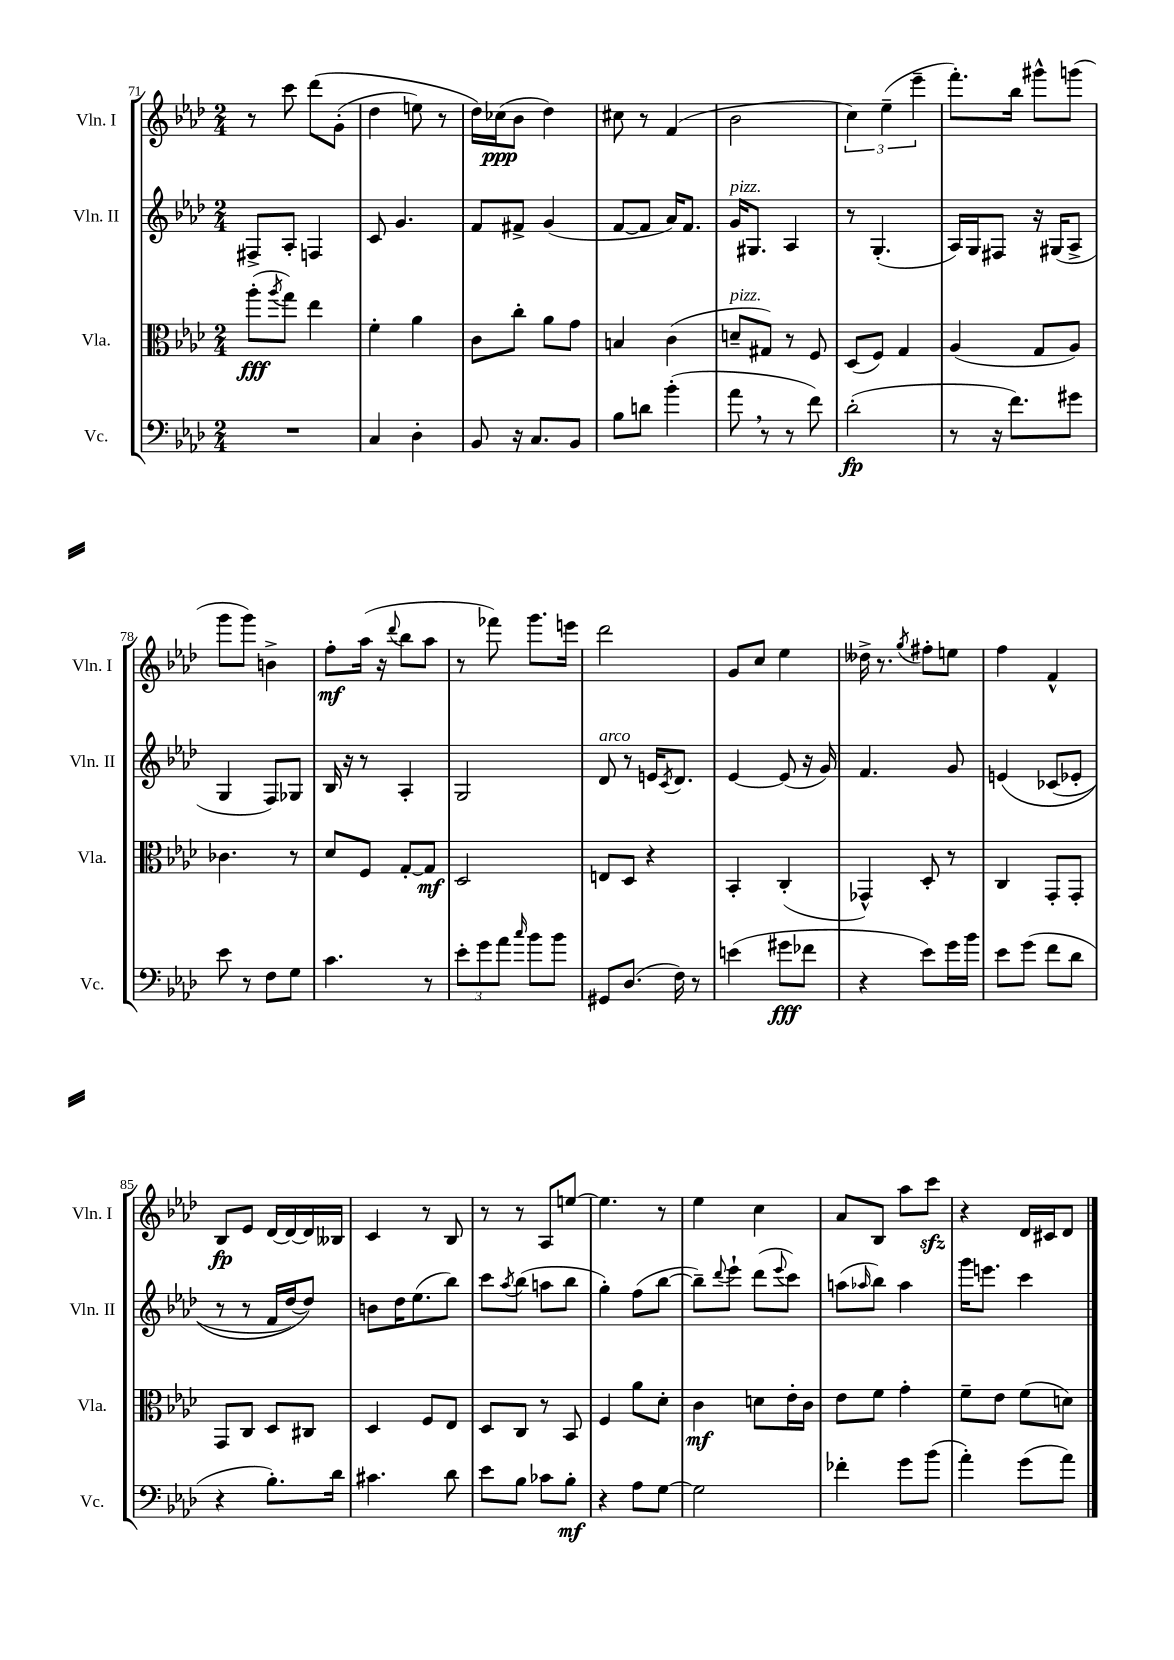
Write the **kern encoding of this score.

**kern	**kern	**kern	**kern
*staff4	*staff3	*staff2	*staff1
*clefF4	*clefC3	*clefG2	*clefG2
*k[b-e-a-d-]	*k[b-e-a-d-]	*k[b-e-a-d-]	*k[b-e-a-d-]
*M2/4	*M2/4	*M2/4	*M2/4
2r	(8aa-'\L	8F#^/L	8r
.	8qaa-/	.	.
.	8gg\J)	8A-'/J	8ccc\
.	4ee-\	4F/	&(8ddd-\L
.	.	.	(8g'\J
=	=	=	=
4C/	4f'\	8c/	4dd-\
.	.	4.g/	.
4D-'\	4a-\	.	8ee\)
.	.	.	8r
=	=	=	=
8BB-/	8c\L	8f/L	16dd-\LL&)
.	.	.	(16cc-\J
16r	8cc'\J	8f#^/J	8b-\J
8.C/L	.	.	.
.	8a-\L	(4g/	4dd-\)
8BB-/J	8g\J	.	.
=	=	=	=
8B-\L	4B/	[8f/L	8cc#\
8d\J	.	8f/]J	8r
(4b-'\	(4c\	16a-/LK)	(4f/
.	.	8.f/J	.
=	=	=	=
8a-\	8d~/L	16g/LK	2b-\
.	.	8.G#/J	.
8r	8G#/J)	.	.
8r	8r	4A-/	.
8f\)	8F/	.	.
=	=	=	=
(2d-'\	(8D-/L	8r	6cc\)
.	8F/J)	(4.G'/	.
.	.	.	(6ee-~\
.	4G/	.	.
.	.	.	6eee-~\
=	=	=	=
8r	(4A-/	16A-/LL)	8.fff'\L)
.	.	16G/J	.
16r	.	8F#/J	.
8.f\L)	.	.	16bb-\Jk
.	8G/L	16r	8ggg#^^\L
.	.	(16G#/LK	.
8g#\J	8A-/J)	8A-^/J	(8ggg\J
=	=	=	=
8e-\	4.c-\	4G/	8ggg\L
8r	.	.	8ggg\J)
8F\L	.	8F/L)	4b^\
8G\J	8r	8G-/J	.
=	=	=	=
4.c\	8d-/L	16B-/	8ff'\L
.	.	16r	.
.	8F/J	8r	(16aa-\Jk
.	.	.	16r
.	.	.	8qqddd-/
.	[8G'/L	4A-'/	8bb-\L
8r	8G/]J	.	8aa-\J
=	=	=	=
12e-'\L	2D-/	2G/	8r
12g\	.	.	.
.	.	.	8fff-\)
12a-\J	.	.	.
16qqcc/	.	.	.
8b-\L	.	.	8.ggg\L
8b-\J	.	.	.
.	.	.	16eee\Jk
=	=	=	=
8GG#/L	8E/L	8d-/	2ddd-\
(8.D-/J	8D-/J	8r	.
.	4r	16e/LK	.
.	.	8qc/	.
16F\)	.	8.d-/J	.
8r	.	.	.
=	=	=	=
(4e\	4BB-'/	[4e-/	8g/L
.	.	.	8cc/J
8g#\L	(4C'/	(8e-/]	4ee-\
8f-\J	.	16r	.
.	.	16g/)	.
=	=	=	=
4r	4GG-^^/)	4.f/	16dd--^\
.	.	.	8.r
.	.	.	8qgg/
8e-\L)	8D-'/	.	8ff#'\L
16g\L	8r	8g/	8ee\J
16b-\JJ	.	.	.
=	=	=	=
8e-\L	4C/	&(4e/	4ff\
(8g\J	.	.	.
8f\L	8GG'/L	(8c-/L	4f^^/
8d-\J	8GG'/J	8e-'/J	.
=	=	=	=
4r	8GG/L	8r	8B-/L
.	8C/J	8r	8e-/J
8.B-'\L)	8D-/L	16f/LL	[16d-/LL
.	.	[16dd-/J)	16d-/_
.	8C#/J	8dd-/]J&)	16d-/]
16d-\Jk	.	.	16B--/JJ
=	=	=	=
4.c#\	4D-/	8b\L	4c/
.	.	16dd-\K	.
.	.	(8.ee-\	.
.	8F/L	.	8r
8d-\	8E-/J	8bb-\J)	8B-/
=	=	=	=
8e-\L	8D-/L	8ccc\L	8r
.	.	8qaa-/	.
8B-\J	8C/J	(8bb-\J	8r
8c-\L	8r	8aa\L	8A-/L
8B-'\J	8BB-/	8bb-\J	[8ee/J
=	=	=	=
4r	4F/	4gg'\)	4.ee\]
8A-\L	8a-\L	(8ff\L	.
[8G\J	8d-'\J	[8bb-\J	8r
=	=	=	=
2G\]	4c\	8bb-~\]L)	4ee-\
.	.	8qqddd-/	.
.	.	8eee-`\J	.
.	8d\L	(8ddd-\L	4cc\
.	.	8qqeee-/	.
.	16e-'\L	8ccc\J)	.
.	16c\JJ	.	.
=	=	=	=
4f-'\	8e-\L	(8aa\L	8a-/L
.	.	16qqaa-/	.
.	8f\J	8bb-\J)	8B-/J
8g\L	4g'\	4aa-\	8aa-\L
(8b-\J	.	.	8ccc\J
=	=	=	=
4a-'\)	8f~\L	16ggg\LK	4r
.	.	8.eee\J	.
.	8e-\J	.	.
(8g\L	(8f\L	4ccc\	16d-/LL
.	.	.	16c#/J
8a-\J)	8d\J)	.	8d-/J
==	==	==	==
*-	*-	*-	*-
